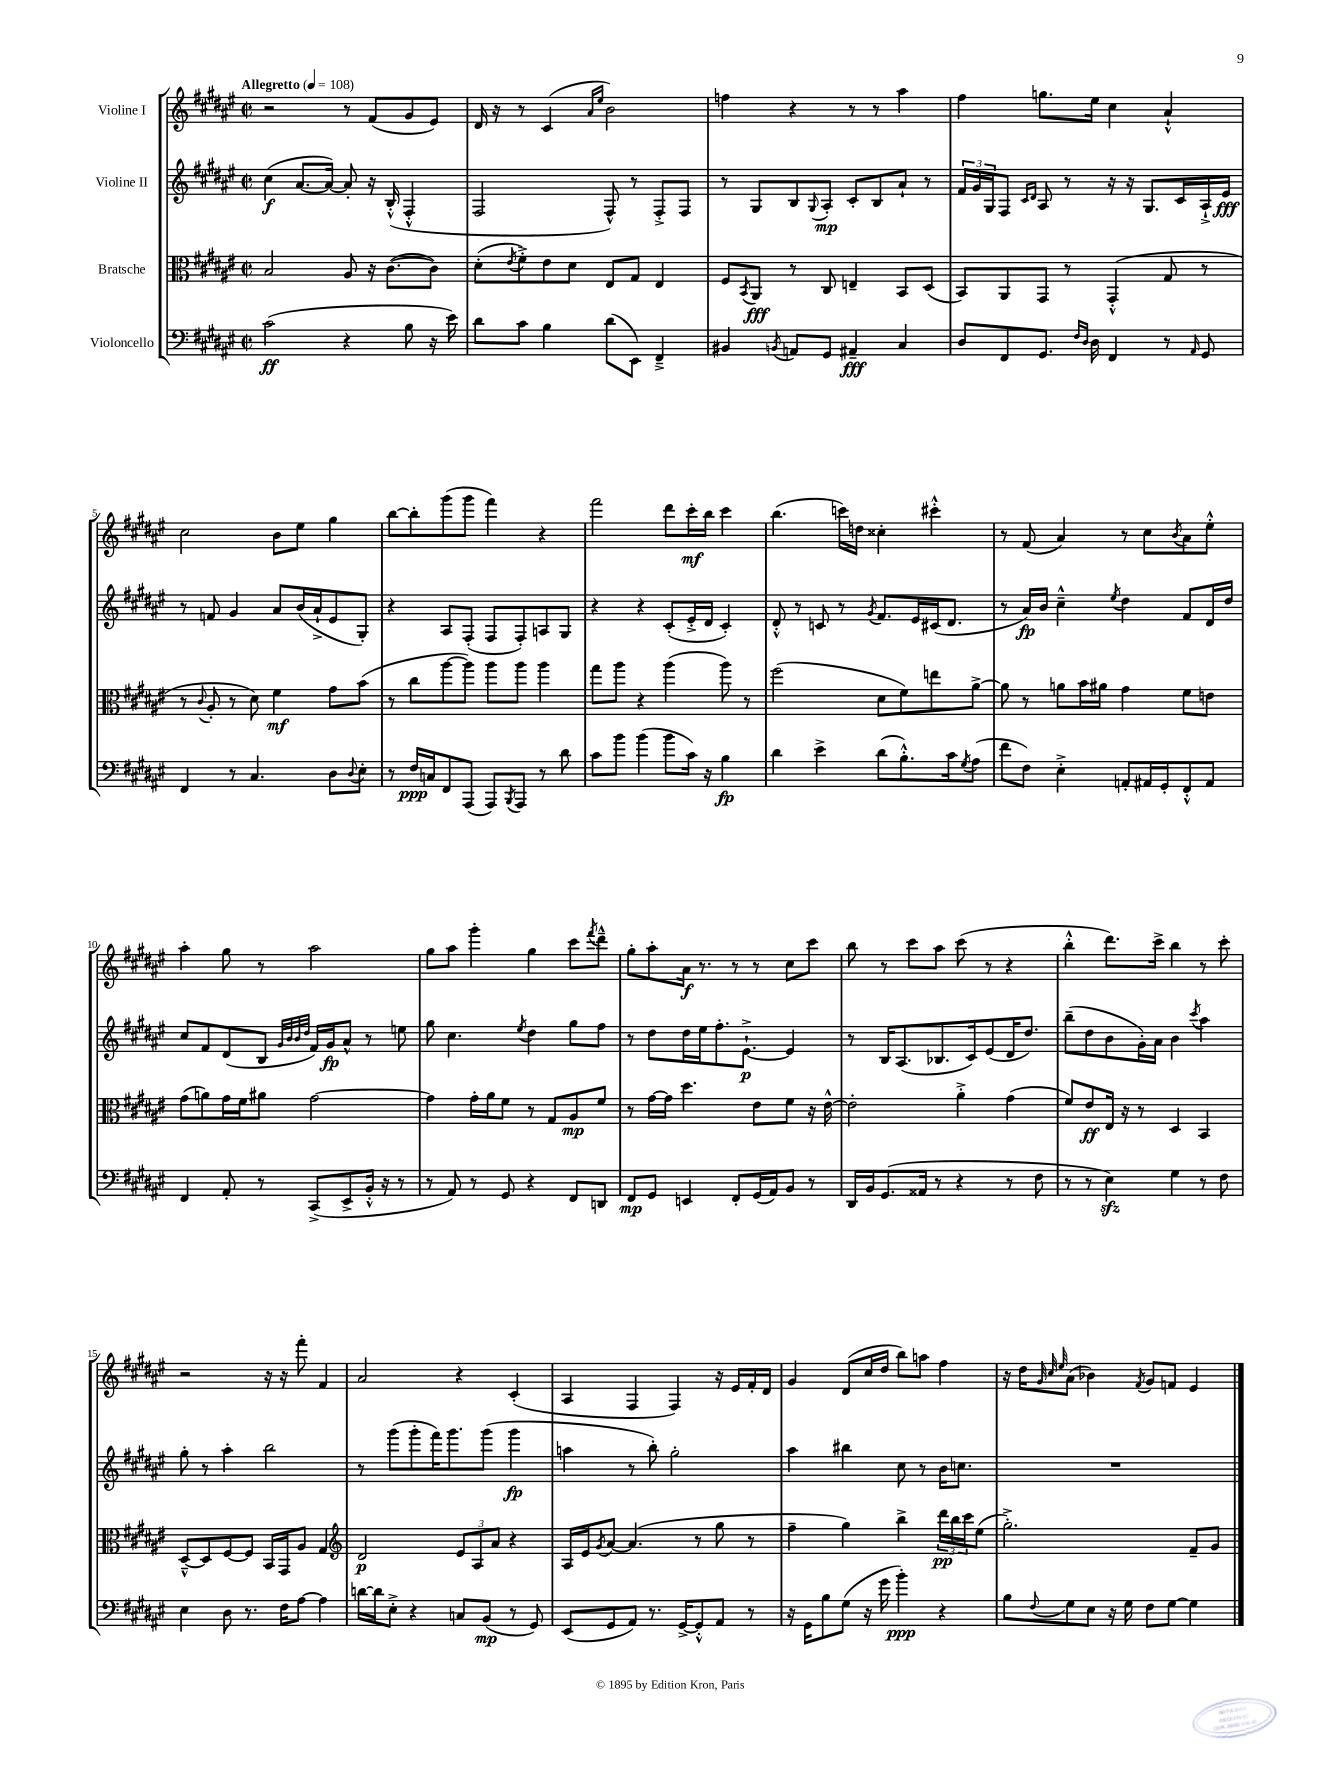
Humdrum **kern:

**kern	**dynam	**kern	**dynam	**kern	**dynam	**kern	**dynam
*part4	*part4	*part3	*part3	*part2	*part2	*part1	*part1
*staff4	*staff4	*staff3	*staff3	*staff2	*staff2	*staff1	*staff1
*I"Violoncello	*	*I"Bratsche	*	*I"Violine II	*	*I"Violine I	*
*clefF4	*	*clefC3	*	*clefG2	*	*clefG2	*
*k[f#c#g#d#a#e#]	*	*k[f#c#g#d#a#e#]	*	*k[f#c#g#d#a#e#]	*	*k[f#c#g#d#a#e#]	*
*M2/2	*	*M2/2	*	*M2/2	*	*M2/2	*
*met(c|)	*	*met(c|)	*	*met(c|)	*	*met(c|)	*
*MM108	*	*MM108	*	*MM108	*	*MM108	*
=1	=1	=1	=1	=1	=1	=1	=1
!	!	!	!	!	!	!LO:TX:a:B:t=Allegretto	!
(2c#\	ff	2B/	.	(4cc#\	f	2r	.
.	.	.	.	[8.a#/L	.	.	.
.	.	.	.	16a#/Jk_)	.	.	.
4r	.	8A#/	.	8a#'/]	.	8r	.
.	.	16r	.	16r	.	(8f#/L	.
.	.	([8.c#\L	.	(16B'^^/	.	.	.
8B\	.	.	.	4F#'^^/	.	8g#/	.
16r	.	8c#\J])	.	.	.	8e#/J)	.
16e#\)	.	.	.	.	.	.	.
=2	=2	=2	=2	=2	=2	=2	=2
8d#\L	.	(8d#'\L	.	2F#/	.	16d#/	.
.	.	.	.	.	.	16r	.
.	.	8qe#/	.	.	.	.	.
8c#\J	.	8f#'^\)	.	.	.	8r	.
4B\	.	8e#\	.	.	.	(4c#/	.
.	.	8d#\J	.	.	.	.	.
.	.	.	.	.	.	16qqa#/LL	.
.	.	.	.	.	.	16qqee#/JJ	.
(8d#\L	.	8E#/L	.	8F#^^/)	.	2b\)	.
8EE#\J)	.	8G#/J	.	8r	.	.	.
4FF#~^/	.	4E#/	.	8F#'^/L	.	.	.
.	.	.	.	8F#/J	.	.	.
=3	=3	=3	=3	=3	=3	=3	=3
4BB#X/	.	8F#/L	.	8r	.	4ffn\	.
.	.	8qBB/	.	.	.	.	.
.	.	8AA#/J	fff	8G#/L	.	.	.
8qBBn/	.	.	.	.	.	.	.
8AAn/L	.	8r	.	8B/	.	4r	.
.	.	.	.	8qqG#/	.	.	.
8GG#/J	.	8C#/	.	8A#'/J	mp	.	.
4AA#X~/	fff	4En~/	.	8c#'/L	.	8r	.
.	.	.	.	8B/	.	8r	.
4C#/	.	8BB/L	.	8a#`/J	.	4aa#\	.
.	.	(8D#/J	.	8r	.	.	.
=4	=4	=4	=4	=4	=4	=4	=4
8D#/L	.	8BB/L)	.	24f#/LL	.	4ff#\	.
.	.	.	.	24g#/	.	.	.
.	.	.	.	24G#/J	.	.	.
8FF#/	.	8AA#/	.	8F#/J	.	.	.
.	.	.	.	16qqc#/LL	.	.	.
.	.	.	.	16qqd#/JJ	.	.	.
8.GG#/J	.	8GG#/J	.	8A#/	.	8.ggn\L	.
.	.	8r	.	8r	.	.	.
16qqF#/LL	.	.	.	.	.	.	.
16qqD#/JJ	.	.	.	.	.	.	.
16D#\	.	.	.	.	.	16ee#\Jk	.
4FF#/	.	(4GG#'^^/	.	16r	.	4cc#\	.
.	.	.	.	16r	.	.	.
.	.	.	.	8.G#/L	.	.	.
8r	.	8G#/	.	.	.	4a#`^^/	.
.	.	.	.	16c#/L	.	.	.
16qqAA#/	.	.	.	.	.	.	.
8GG#/	.	8r	.	16A#`^/	.	.	.
.	.	.	.	16e#/JJ	fff	.	.
!!LO:LB:g=z
=5	=5	=5	=5	=5	=5	=5	=5
4FF#/	.	8r	.	8r	.	2cc#\	.
.	.	8qqc#/	.	.	.	.	.
.	.	8A#'/	.	8fn/	.	.	.
8r	.	8r	.	4g#/	.	.	.
4.C#/	.	8d#\)	.	.	.	.	.
.	.	4f#\	mf	8a#/L	.	8b\L	.
.	.	.	.	(16b/L	.	8ee#\J	.
.	.	.	.	16a#`^/J	.	.	.
8D#\L	.	8g#\L	.	8e#/	.	4gg#\	.
8qqD#/	.	.	.	.	.	.	.
8E#'\J	.	(8b\J	.	8G#'/J)	.	.	.
=6	=6	=6	=6	=6	=6	=6	=6
8r	.	8r	.	4r	.	[8bb\L	.
16F#/LL	ppp	8cc#\L	.	.	.	8bb'\]	.
16Cn/J	.	.	.	.	.	.	.
8FF#/	.	[8aa#\	.	8A#/L	.	(8ggg#\	.
(8AAA#/J	.	8aa#\J])	.	(8F#'/J	.	8ggg#\J	.
8AAA#/L)	.	8aa#\L	.	8F#/L	.	4fff#\)	.
8qBBB/	.	.	.	.	.	.	.
8AAA#/J	.	8aa#\J	.	8F#'/)	.	.	.
8r	.	4aa#\	.	8An/	.	4r	.
8d#\	.	.	.	8G#/J	.	.	.
=7	=7	=7	=7	=7	=7	=7	=7
8c#\L	.	8gg#\L	.	4r	.	2fff#\	.
8b\J	.	8aa#\J	.	.	.	.	.
(4b\	.	4r	.	4r	.	.	.
8b\L	.	(4aa#\	.	(8c#'/L	.	8ddd#\L	.
16c#\Jk)	.	.	.	16e#'^/L	.	16ccc#'\L	mf
16r	.	.	.	16d#/JJ	.	16bb\JJ	.
4B\	fp	8aa#\)	.	4c#'/)	.	4ccc#\	.
.	.	8r	.	.	.	.	.
=8	=8	=8	=8	=8	=8	=8	=8
4d#\	.	(2ff#\	.	8d#'^^/	.	(4.bb\	.
.	.	.	.	8r	.	.	.
4e#^\	.	.	.	8cn/	.	.	.
.	.	.	.	8r	.	16cccn\LL)	.
.	.	.	.	.	.	16ddn\JJ	.
.	.	.	.	8qg#/	.	.	.
(8d#\L	.	8d#\L	.	8.f#/L	.	4cc##X'\	.
8.B'^^\)	.	8f#\)	.	.	.	.	.
.	.	.	.	16e#/L	.	.	.
.	.	8een\	.	(16c#X/J	.	4ccc#X'^^\	.
16c#\k	.	.	.	8.d#/J	.	.	.
8qG#/	.	.	.	.	.	.	.
(8A#\J	.	[8a#^\J	.	.	.	.	.
=9	=9	=9	=9	=9	=9	=9	=9
8f#\L	.	8a#\]	.	8r	.	8r	.
8F#\J)	.	8r	.	16a#/LL)	fp	(8f#/	.
.	.	.	.	16b/JJ	.	.	.
4E#'^\	.	8an\L	.	4cc#~^^\	.	4a#/)	.
.	.	16b\L	.	.	.	.	.
.	.	16a#X\JJ	.	.	.	.	.
.	.	.	.	8qee#/	.	.	.
8AAn'/L	.	4g#\	.	4dd#\	.	8r	.
16AA#X/L	.	.	.	.	.	8cc#\L	.
16GG#'/J	.	.	.	.	.	.	.
.	.	.	.	.	.	8qb/	.
8FF#'^^/	.	8f#\L	.	8f#/L	.	8a#\	.
8AA#/J	.	8en\J	.	16d#/L	.	8ee#'^^\J	.
.	.	.	.	16dd#/JJ	.	.	.
!!LO:LB:g=z
=10	=10	=10	=10	=10	=10	=10	=10
4FF#/	.	(8g#\L	.	8cc#/L	.	4aa#'\	.
.	.	8an\)	.	8f#/	.	.	.
8AA#'/	.	16g#\L	.	(8d#/	.	8gg#\	.
.	.	16f#\J	.	.	.	.	.
8r	.	8a#X\J	.	8B/J	.	8r	.
.	.	.	.	32qqg#/LLL	.	.	.
.	.	.	.	32qqb/	.	.	.
.	.	.	.	32qqb/	.	.	.
.	.	.	.	32qqdd#/JJJ	.	.	.
(8CC#^/L	.	[2g#\	.	16f#/LL)	.	2aa#\	.
.	.	.	.	16g#/J	fp	.	.
8EE#^/	.	.	.	8a#^^/J	.	.	.
16BB'^^/Jk	.	.	.	8r	.	.	.
16r	.	.	.	.	.	.	.
8r	.	.	.	8een\	.	.	.
=11	=11	=11	=11	=11	=11	=11	=11
8r	.	4g#\]	.	8gg#\	.	8gg#\L	.
8AA#/)	.	.	.	4.cc#\	.	8aa#\J	.
8r	.	16g#'\LL	.	.	.	4ggg#'\	.
.	.	16a#\J	.	.	.	.	.
8GG#/	.	8f#\J	.	.	.	.	.
.	.	.	.	8qee#/	.	.	.
4r	.	8r	.	4dd#\	.	4gg#\	.
.	.	8G#/L	.	.	.	.	.
8FF#/L	.	8A#/	mp	8gg#\L	.	8ccc#\L	.
.	.	.	.	.	.	8qfff#/	.
8DDn/J	.	8f#/J	.	8ff#\J	.	8ddd#~^^\J	.
=12	=12	=12	=12	=12	=12	=12	=12
8FF#/L	mp	8r	.	8r	.	8gg#'\L	.
8GG#/J	.	[16g#\LL	.	8dd#\L	.	8aa#'\	.
.	.	16g#\JJ]	.	.	.	.	.
4EEn/	.	4.dd#\	.	16dd#\L	.	16a#\Jk	f
.	.	.	.	16ee#\J	.	8.r	.
.	.	.	.	8.ff#'\	.	.	.
8FF#'/L	.	.	.	.	.	8r	.
.	.	.	.	[8.e#`^\J	p	.	.
(16GG#/L	.	8e#\L	.	.	.	8r	.
16AA#/J)	.	.	.	.	.	.	.
8BB/J	.	8f#\J	.	4e#/]	.	8cc#\L	.
8r	.	16r	.	.	.	8ccc#\J	.
.	.	[16e#^^\	.	.	.	.	.
=13	=13	=13	=13	=13	=13	=13	=13
16DD#/LL	.	2e#'\]	.	8r	.	8bb\	.
16BB/J	.	.	.	.	.	.	.
(8.GG#/	.	.	.	16B/KL	.	8r	.
.	.	.	.	(8.A#/	.	.	.
.	.	.	.	.	.	8ccc#\L	.
16AA##X/Jk	.	.	.	.	.	.	.
8r	.	.	.	8.B-X/	.	8aa#\J	.
4r	.	4a#'^\	.	.	.	(8ccc#\	.
.	.	.	.	16c#/k)	.	.	.
.	.	.	.	(8e#/	.	8r	.
8r	.	(4g#\	.	16d#/K	.	4r	.
.	.	.	.	8.dd#/J)	.	.	.
8F#\	.	.	.	.	.	.	.
=14	=14	=14	=14	=14	=14	=14	=14
8r	.	8f#/L)	.	(8bb~\L	.	4bb'^^\	.
8r	.	8e#/	ff	8dd#\	.	.	.
4E#zz\)	.	16E#/Jk	.	8b\	.	8.ddd#\L)	.
.	.	16r	.	.	.	.	.
.	.	8r	.	16g#'\L)	.	.	.
.	.	.	.	16a#\JJ	.	16ccc#^\Jk	.
4G#\	.	4D#/	.	4b\	.	4bb\	.
.	.	.	.	8qccc#/	.	.	.
8r	.	4BB/	.	4aa#\	.	8r	.
8F#\	.	.	.	.	.	8ccc#'\	.
!!LO:LB:g=z
=15	=15	=15	=15	=15	=15	=15	=15
4E#\	.	[8D#~^^/L	.	8gg#'\	.	2r	.
.	.	8D#/]	.	8r	.	.	.
8D#\	.	[8F#/	.	4aa#'\	.	.	.
8.r	.	8F#/J]	.	.	.	.	.
.	.	16BB/LL	.	2bb\	.	16r	.
16F#\KL	.	16GG#/J	.	.	.	16r	.
[8A#\J	.	8A#/J	.	.	.	8fff#'\	.
4A#\]	.	4G#/	.	.	.	4f#/	.
=16	=16	=16	=16	=16	=16	=16	=16
*	*	*clefG2	*	*	*	*	*
[16dn\LL	.	2d#/	p	8r	.	2a#/	.
16d\J]	.	.	.	.	.	.	.
8E#'^\J	.	.	.	(8ggg#\L	.	.	.
4r	.	.	.	8ggg#'\	.	.	.
.	.	.	.	16fff#\K)	.	.	.
.	.	.	.	8.ggg#\	.	.	.
8Cn/L	.	12e#/L	.	.	.	4r	.
.	.	12A#/	.	.	.	.	.
(8BB/J	mp	.	.	(8ggg#\J	.	.	.
.	.	12a#/J	.	.	.	.	.
8r	.	4r	.	4ggg#\	fp	(4c#'/	.
8GG#/)	.	.	.	.	.	.	.
=17	=17	=17	=17	=17	=17	=17	=17
(8EE#/L	.	16A#/LL	.	4aan\	.	4A#/	.
.	.	16e#/J	.	.	.	.	.
.	.	8qg#/	.	.	.	.	.
8GG#/	.	[8a#/J	.	.	.	.	.
8AA#/J)	.	(4.a#/]	.	8r	.	4F#/	.
8.r	.	.	.	8bb'\)	.	.	.
.	.	.	.	2gg#'\	.	4F#/)	.
[16GG#^/KL	.	.	.	.	.	.	.
8GG#'^^/]	.	8r	.	.	.	.	.
8AA#/J	.	8gg#\	.	.	.	16r	.
.	.	.	.	.	.	16e#/LL	.
8r	.	8r	.	.	.	16f#'/	.
.	.	.	.	.	.	16d#/JJ	.
=18	=18	=18	=18	=18	=18	=18	=18
16r	.	4ff#~\	.	4aa#\	.	4g#/	.
16GG#\KL	.	.	.	.	.	.	.
8B\	.	.	.	.	.	.	.
(8G#\J	.	4gg#\)	.	4bb#X\	.	(8d#/L	.
16r	.	.	.	.	.	16cc#/L	.
16g#\	.	.	.	.	.	16dd#/JJ	.
4b'\)	ppp	4bb^\	.	8cc#\	.	8bb\L)	.
.	.	.	.	8r	.	8aan\J	.
4r	.	24ddd#\LL	pp	16b\KL	.	4ff#\	.
.	.	24bb\	.	.	.	.	.
.	.	.	.	8.ccn\J	.	.	.
.	.	24ccc#\J	.	.	.	.	.
.	.	(8ee#\J	.	.	.	.	.
=19	=19	=19	=19	=19	=19	=19	=19
8B\L	.	2.gg#'^\)	.	1r	.	16r	.
.	.	.	.	.	.	16dd#\KL	.
.	.	.	.	.	.	32qqg#/	.
.	.	.	.	.	.	32qqcc#/	.
8qqF#/	.	.	.	.	.	32qqee#/	.
8G#\	.	.	.	.	.	(8a#\J	.
8E#\J	.	.	.	.	.	4b-X\)	.
16r	.	.	.	.	.	.	.
16G#\	.	.	.	.	.	.	.
.	.	.	.	.	.	8qf#/	.
8F#\L	.	.	.	.	.	8g#/L	.
[8G#\J	.	.	.	.	.	8fn/J	.
4G#\]	.	8f#~/L	.	.	.	4e#/	.
.	.	8g#/J	.	.	.	.	.
==	==	==	==	==	==	==	==
*-	*-	*-	*-	*-	*-	*-	*-
